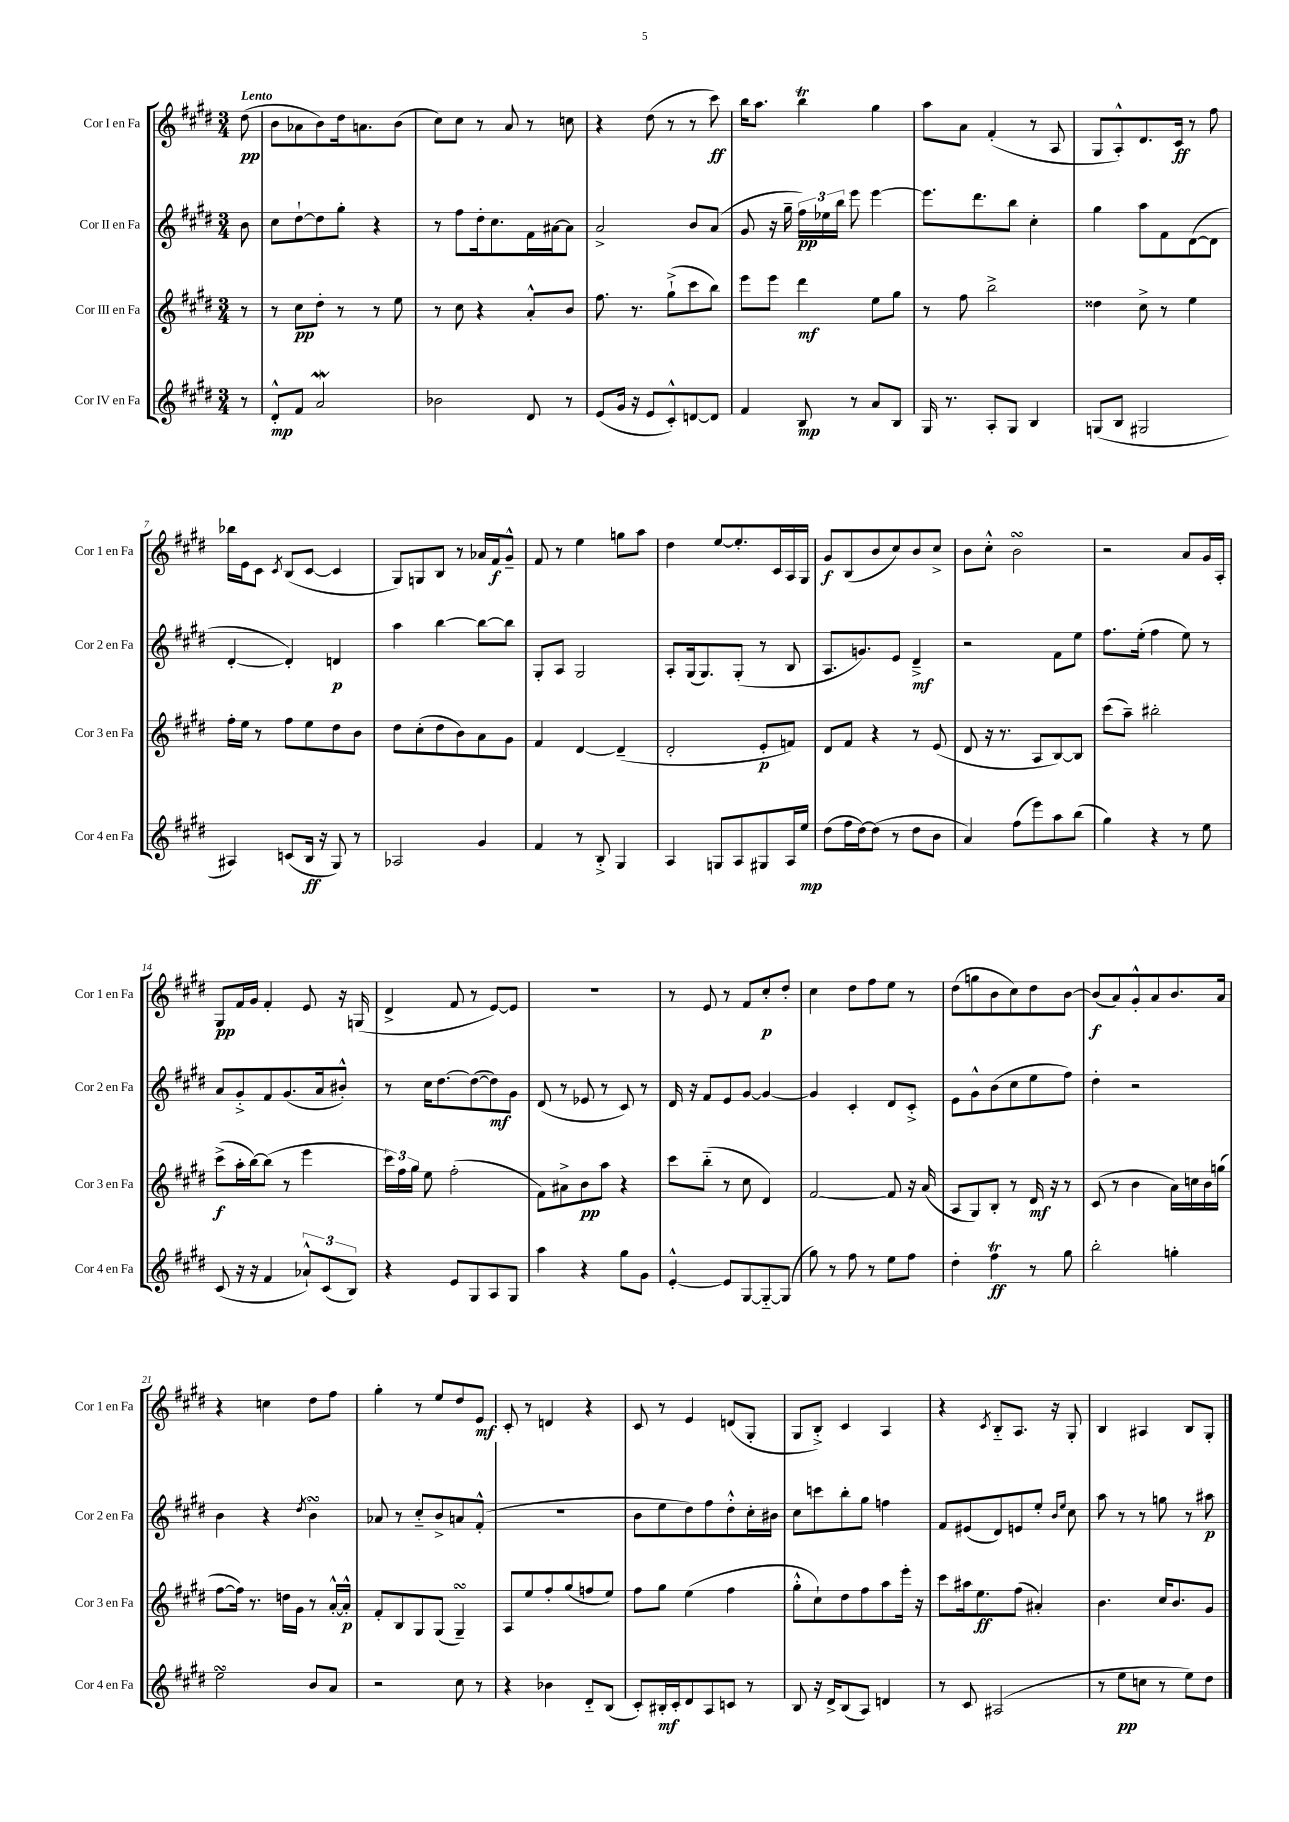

**kern	**kern	**kern	**kern
*staff4	*staff3	*staff2	*staff1
*clefG2	*clefG2	*clefG2	*clefG2
*k[f#c#g#d#]	*k[f#c#g#d#]	*k[f#c#g#d#]	*k[f#c#g#d#]
*M3/4	*M3/4	*M3/4	*M3/4
8r	8r	8b\	(8dd#\
=	=	=	=
8d#'^^/L	8r	8cc#\L	8b\L
8f#/J	8cc#\L	[8dd#`\	8a-\
2a/	8dd#'\J	8dd#\]	8b\)
.	8r	8gg#'\J	16dd#\k
.	.	.	8.a\
.	8r	4r	.
.	8ee\	.	(8b\J
=	=	=	=
2b-\	8r	8r	8cc#\L)
.	8cc#\	8ff#\L	8cc#\J
.	4r	16dd#'\k	8r
.	.	8.cc#\	.
.	.	.	8a/
8d#/	8a'^^/L	16f#\L	8r
.	.	[16a#\J	.
8r	8b/J	8a#\]J	8cc\
=	=	=	=
(8e/L	8.ff#\	2a^/	4r
16g#/Jk	.	.	.
16r	8.r	.	.
8e/L	.	.	(8dd#\
8c#'^^/)	(8gg#`^\L	.	8r
[8d/	8ccc#\	8b/L	8r
8d/]J	8bb\J)	(8a/J	8ccc#\)
=	=	=	=
4f#/	8eee\L	8g#/	16bb\LK
.	.	.	8.aa\J
.	8eee\J	16r	.
.	.	16gg#~\	.
8B/	4ddd#\	24ff#\LL)	4bb\
.	.	24ee-\	.
.	.	24bb\JJ	.
8r	.	8eee\	.
8a/L	8ee\L	[4eee\	4gg#\
8B/J	8gg#\J	.	.
=	=	=	=
16G#/	8r	8.eee\]L	8aa\L
8.r	.	.	.
.	8ff#\	.	8a\J
.	.	8.ddd#\	.
8A'/L	2bb^\	.	(4f#'/
8G#/J	.	8bb\J	.
4B/	.	4cc#'\	8r
.	.	.	8A/
=	=	=	=
(8G/L	4dd##\	4gg#\	8G#/L
8B/J	.	.	8A'^^/)
2G#/	8cc#^\	8aa\L	8.d#/
.	8r	8f#\	.
.	.	.	16c#/Jk
.	4ee\	([8d#\	8r
.	.	8d#\]J	8ff#\
=	=	=	=
4A#/)	16ff#'\LL	[4d#'/	16bb-\LL
.	16ee\JJ	.	16e\J
.	8r	.	8c#\J
.	.	.	8qc#/
(8c/L	8ff#\L	4d#'/])	(8B/L
16B/Jk	8ee\	.	[8c#/J
16r	.	.	.
8G#/)	8dd#\	4d/	4c#/]
8r	8b\J	.	.
=	=	=	=
2A-/	8dd#\L	4aa\	8G#/L)
.	(8cc#'\	.	8G/
.	8dd#\	[4bb\	8B/J
.	8b\)	.	8r
4g#/	8a\	8bb\_L	16a-/LL
.	.	.	16f#/J
.	8g#\J	8bb\]J	8g#~^^/J
=	=	=	=
4f#/	4f#/	8G#'/L	8f#/
.	.	8A/J	8r
8r	[4d#/	2G#/	4ee\
8B'^/	.	.	.
4G#/	(4d#~/]	.	8gg\L
.	.	.	8aa\J
=	=	=	=
4A/	2d#'/	8A'/L	4dd#\
.	.	(16G#/k	.
.	.	8.G#/)	.
8G/L	.	.	[8ee/L
8A/	.	(8G#'/J	8.ee'/]
8G#/	8e'/L	8r	.
.	.	.	16c#/L
16A/L	8f/J)	8B/	16A/
16ee/JJ	.	.	16G#/JJ
=	=	=	=
(8dd#\L	8d#/L	8.A/L	8g#/L
16ff#\L	8f#/J	.	(8B/
[16dd#\J)	.	8.g/)	.
(8dd#\]J	4r	.	8b/
8r	.	8e/J	8cc#/)
8dd#\L	8r	4d#~^/	8b/
8b\J	(8e/	.	8cc#^/J
=	=	=	=
4a/)	8d#/	2r	8b\L
.	16r	.	8cc#'^^\J
.	8.r	.	.
(8ff#\L	.	.	2b\
8eee\)	8A/L	.	.
8aa\	[8B/)	8f#\L	.
(8bb\J	8B/]J	8ee\J	.
=	=	=	=
4gg#\)	(8ccc#\L	8.ff#\L	2r
.	8aa~\J)	.	.
.	.	(16ee'\Jk	.
4r	2bb#'\	4ff#\	.
8r	.	8ee\)	8a/L
8ee\	.	8r	16g#/L
.	.	.	16A'/JJ
=	=	=	=
(8c#/	(8ccc#^\L	8a/L	8G#/L
16r	16aa'\L	8g#'^/	16f#/L
16r	[16bb\J)	.	16g#/JJ
4f#/	(8bb\]J	8f#/	4f#'/
.	8r	(8.g#/	.
12a-`^^/L)	4eee\	.	8e/
.	.	16a/k	.
(12c#/	.	.	.
.	.	8b#'^^/J)	16r
12B/J)	.	.	.
.	.	.	(16G/
=	=	=	=
4r	24ccc#\LL)	8r	4d#^/
.	24ff#\	.	.
.	24gg#\JJ	.	.
.	8ee\	16cc#\LK	.
.	.	[8.dd#\	.
8e/L	(2ff#'\	.	8f#/
8G#/	.	(8dd#\_	8r
8A/	.	8dd#\])	[8e/L)
8G#/J	.	8g#\J	8e/]J
=	=	=	=
4aa\	8f#\L)	(8d#/	2.r
.	8a#^\	8r	.
4r	8b\	8e-/	.
.	8aa\J	8r	.
8gg#\L	4r	8c#/)	.
8g#\J	.	8r	.
=	=	=	=
[4e'^^/	8ccc#\L	16d#/	8r
.	.	16r	.
.	(8bb'~\J	8f#/L	8e/
8e/]L	8r	8e/	8r
[8G#/	8cc#\	[8g#/J	8f#/L
8G#'~/_	4d#/)	4g#/_	8cc#'/
(8G#/]J	.	.	8dd#'/J
=	=	=	=
8gg#\)	[2f#/	4g#/]	4cc#\
8r	.	.	.
8ff#\	.	4c#'/	8dd#\L
8r	.	.	8ff#\
8ee\L	8f#/]	8d#/L	8ee\J
8ff#\J	16r	8c#'^/J	8r
.	(16a/	.	.
=	=	=	=
4dd#'\	8A/L	8e\L	(8dd#\L
.	8G#/)	8g#^^\	8gg\
4ff#\	8B'/J	(8b\	8b\
.	8r	8cc#\	8cc#\)
8r	16d#/	8ee\	8dd#\
.	16r	.	.
8gg#\	8r	8ff#\J)	[8b\J
=	=	=	=
2bb'\	(8c#/	4dd#'\	(8b/]L
.	8r	.	8a/)
.	4b\	2r	8g#'^^/
.	.	.	8a/
4gg'\	16a\LL)	.	8.b/
.	16cc\	.	.
.	16b\	.	.
.	(16gg\JJ	.	16a/Jk
=	=	=	=
2ee\	[8ff#\L	4b\	4r
.	16ff#\]Jk)	.	.
.	8.r	.	.
.	.	4r	4cc\
.	16dd\LL	.	.
.	16g#\JJ	.	.
.	.	8qdd#/	.
8b/L	8r	4b\	8dd#\L
8a/J	[16a'^^/LL	.	8ff#\J
.	16a'^^/]JJ	.	.
=	=	=	=
2r	8f#'/L	8a-/	4gg#'\
.	8B/	8r	.
.	8G#/	8cc#'~/L	8r
.	(8G#/J	8b^/	8ee/L
8cc#\	4G#~/)	8a/	8dd#/
8r	.	(8f#'^^/J	8e/J
=	=	=	=
4r	8A/L	2.r	8c#'/
.	8ee/	.	8r
4b-\	8ff#'/	.	4d/
.	(8gg#/	.	.
8d#'~/L	8ff/	.	4r
(8B/J	8ee/J)	.	.
=	=	=	=
8c#'/L)	8ff#\L	8b\L	8c#/
16B#'/L	8gg#\J	8ee\	8r
16c#'/J	.	.	.
8d#/	(4ee\	8dd#\)	4e/
8A/	.	8ff#\	.
8c/J	4ff#\	8dd#'^^\	(8d/L
8r	.	16cc#'\L	8G#'/J
.	.	16b#\JJ	.
=	=	=	=
8B/	8gg#'^^\L	8cc#\L	8G#/L
16r	8cc#`\)	8ccc\	8B'^/J)
16d#^/LK	.	.	.
(8B/	8dd#\	8bb'\	4c#/
8A/J)	8ff#\	8gg#\J	.
4d/	8aa\	4ff\	4A/
.	16eee'\Jk	.	.
.	16r	.	.
=	=	=	=
8r	8ccc#\L	8f#/L	4r
8c#/	16aa#\k	(8e#/	.
.	8.ee\	.	.
.	.	.	8qc#/
(2A#/	.	8d#/)	8B'~/L
.	(8ff#\J	8e/	8.A/J
.	4a#'/)	8ee'/J	.
.	.	.	16r
.	.	16qqb/LL	.
.	.	16qqee/JJ	.
.	.	8cc#\	8G#'/
=	=	=	=
8r	4.b\	8aa\	4B/
8ee\L	.	8r	.
8cc\J	.	8r	4A#/
8r	16cc#/LK	8gg\	.
.	8.b/	.	.
8ee\L)	.	8r	8B/L
8dd#\J	8g#/J	8aa#\	8G#'/J
==	==	==	==
*-	*-	*-	*-
